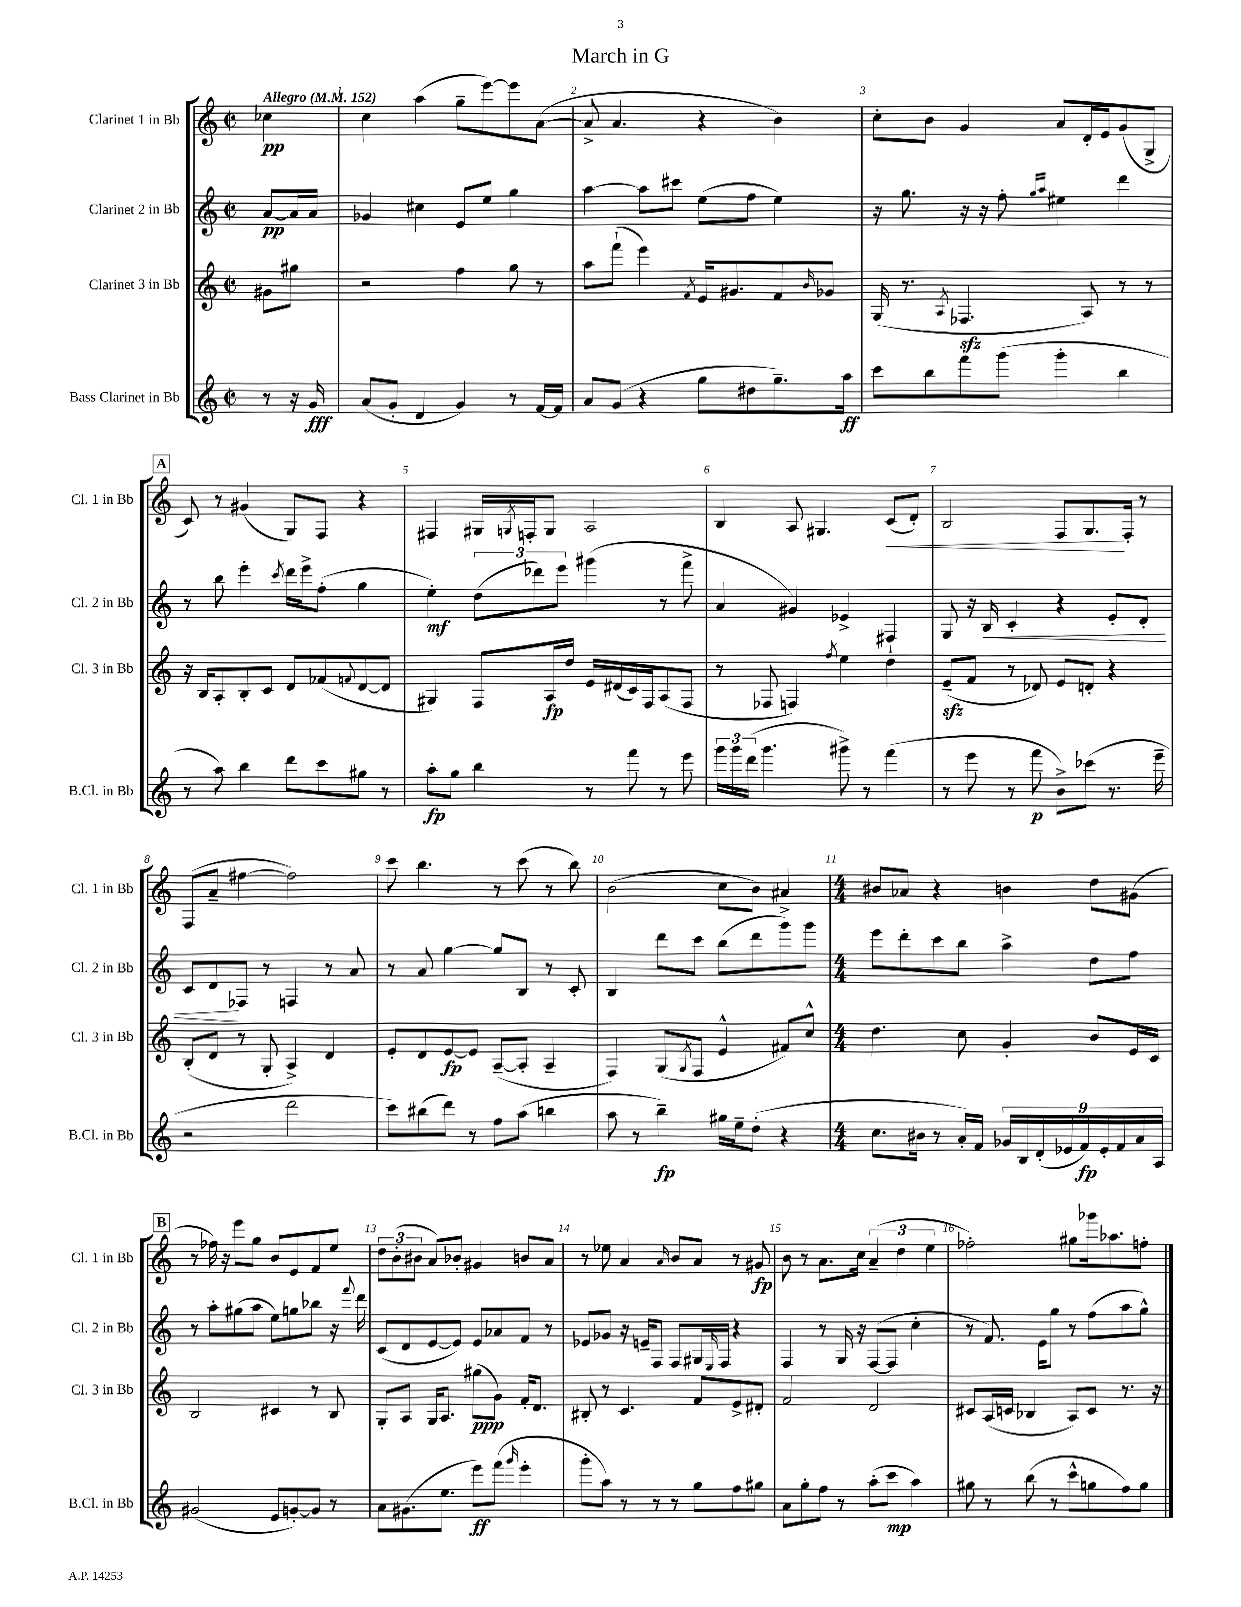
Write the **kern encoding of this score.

**kern	**kern	**kern	**kern
*staff4	*staff3	*staff2	*staff1
*clefG2	*clefG2	*clefG2	*clefG2
*k[]	*k[]	*k[]	*k[]
*M2/2	*M2/2	*M2/2	*M2/2
*met(c|)	*met(c|)	*met(c|)	*met(c|)
*MM152	*MM152	*MM152	*MM152
8r	8g#\L	[8a/L	4cc-\
16r	8gg#\J	16a/]L	.
16g/	.	16a/JJ	.
=	=	=	=
(8a/L	2r	4g-/	4cc\
8g'/J	.	.	.
4d/	.	4cc#\	(4aa\
4g/)	4ff\	8e/L	8gg~\L
.	.	8ee/J	[8eee\)
8r	8gg\	4gg\	8eee\]
[16f/LL	8r	.	([8a\J
16f/]JJ	.	.	.
=	=	=	=
8a/L	8aa\L	[4aa\	8a^/]
(8g/J	(8fff`\J	.	4.a/
4r	4eee\)	8aa\]L	.
.	.	8ccc#\J	.
.	8qf/	.	.
8gg\L	16e/LK	(8ee\L	4r
.	8.g#/	.	.
8dd#\	.	8ff\J	.
8.gg~\)	8f/	4ee\)	4b\)
.	16qqb/	.	.
.	8g-/J	.	.
16aa\Jk	.	.	.
=	=	=	=
8ccc\L	(16G/	16r	8cc'\L
.	8.r	8.gg\	.
8bb\	.	.	8b\J
.	8qA/	.	.
8fff\	4.F-/	16r	4g/
.	.	16r	.
(8ggg\J	.	8ff'\	.
.	.	16qqgg/LL	.
.	.	16qqaa/JJ	.
4ggg'\	.	4ee#\	8a/L
.	8A/)	.	16d'/L
.	.	.	16e/J
4bb\	8r	4ddd\	(8g/
.	8r	.	8G^/J
=	=	=	=
8r	16r	8r	8c/)
.	16B/LK	.	.
8aa\)	8A'/	8bb\	8r
4bb\	8B'/	4eee'\	(4g#/
.	8c/J	.	.
.	.	8qccc/	.
8ddd\L	8d/L	16ddd\LL	8G/L)
.	.	16eee^\J	.
8ccc\	(8f-/	(8ff'\J	8F/J
.	8qqf/	.	.
8gg#\J	[8d/	4gg\	4r
8r	8d/]J	.	.
=	=	=	=
8aa'\L	4G#/)	4ee'\)	4F#/
8gg\J	.	.	.
4bb\	8F/L	(12dd\L	16G#/LL
.	.	.	8qG/
.	.	.	16F'/J
.	.	12ddd-\)	.
.	16A/L	.	8G/J
.	.	12eee\J	.
.	16dd/JJ	.	.
8r	16e/LL	(4ggg#\	2A/
.	(16d#/	.	.
8fff\	16c/)	.	.
.	16F/J	.	.
8r	(8A/	8r	.
8eee\	8F/J	8fff^\	.
=	=	=	=
24ggg\LL	8r	4a/	4B/
24ggg\	.	.	.
(24ddd\JJ	.	.	.
4.ggg\	8F-/	.	.
.	4F/)	4g#/)	8A/
.	.	.	4.G#/
.	8qff/	.	.
8ggg#^\)	4ee\	4e-^/	.
8r	.	.	.
(4fff\	4dd\	4F#`/	(8c/L
.	.	.	8d'/J)
=	=	=	=
8r	(8e~/L	8G/	2B/
8eee\	8f/J	16r	.
.	.	16B/	.
8r	8r	4c'/	.
8fff\	8d-/)	.	.
8b^\L)	8e/L	4r	8F/L
(8ccc-\J	8d'/J	.	8.G/
8.r	4r	8e'/L	.
.	.	.	16F'/Jk
.	.	8d'/J	8r
16eee~\	.	.	.
=	=	=	=
2r	(8B'/L	8c/L	(8F/L
.	8d/J	8d/	8a~/J
.	8r	8F-/J	[4ff#\
.	8G'/	8r	.
2ddd\	4A^/)	4F/	2ff#\])
.	4d/	8r	.
.	.	8a/	.
=	=	=	=
8ccc\L)	8e'/L	8r	8ccc\
(8bb#\	8d/	8a/	4.bb\
8ddd\J)	[8e/	[4gg\	.
8r	8e/]J	.	.
8ff\L	([8A~/L	8gg/]L	8r
(8aa\J	8A'/]J	8B/J	(8ccc\
4bb\	4A~/	8r	8r
.	.	8c'/	8bb\)
=	=	=	=
8aa\	4F/)	4B/	(2b\
8r	.	.	.
4bb~\)	(8G/L	8ddd\L	.
.	8qG/	.	.
.	8F/J	8ccc\J	.
16gg#\LL	4e^^/	(8bb\L	8cc\L
16ee~\J	.	.	.
(8dd'\J	.	8ddd\	8b\J)
4r	8f#/L)	8ggg\)	4a#^/
.	8cc^^/J	8ggg\J	.
=	=	=	=
*M4/4	*M4/4	*M4/4	*M4/4
8.cc\L	4.dd\	8eee\L	8b#/L
.	.	8ddd'\	8a-/J
16b#\Jk	.	.	.
8r	.	8ccc\	4r
16a'/LL)	8cc\	8bb\J	.
16f/JJ	.	.	.
18g-/LL	4g'/	4aa^\	4b\
18B/	.	.	.
(18d'/	.	.	.
18e-/	.	.	.
18f/)	.	.	.
.	8b/L	8dd\L	8dd\L
18e-'/	.	.	.
18f/	.	.	.
.	16e/L	8ff\J	(8g#\J
18a/	.	.	.
.	16c/JJ	.	.
18A/JJ	.	.	.
=	=	=	=
(2g#/	2B/	8r	8r
.	.	8aa'\L	16ff-\)
.	.	.	16r
.	.	(8gg#\	8eee\L
.	.	8aa\J	8gg\J
8e/L	4c#/	8ee\L)	8b/L
[8g'/)	.	8gg\	8e/
8g/]J	8r	8bb-\J	8f/
8r	8B/	16r	8ee/J
.	.	8qqfff/	.
.	.	16ddd\	.
=	=	=	=
8a\L	8G'/L	(8c/L	12dd\L
.	.	.	(12b'\
(8.g#\	8A/J	8d/	.
.	.	.	12b#\J
.	16G/LK	[8e/	8a/L)
8.ee\J	8.A/J	.	.
.	.	8e/]J)	8b-'/J
8eee\L)	(8gg#\L	8e/L	4g#/
(8fff\J	8g\J)	8a-/	.
16qqggg/	.	.	.
4eee'\	16f'/LK	8f/J	8b/L
.	8.d/J	.	.
.	.	8r	8a/J
=	=	=	=
8ggg'\L	8B#'/	8e-/L	8r
8aa\J)	8r	8g-/J	8ee-\
8r	4.c/	16r	4a/
.	.	16e~/LK	.
8r	.	8F/J	.
.	.	.	16qqa/
8r	.	8F/L	8b/L
8gg\L	8f/L	16G#/L	8a/J
.	.	16qqE/	.
.	.	16F/JJ	.
8ff\	8e^/	4r	8r
8gg#\J	8d#'/J	.	8g#/
=	=	=	=
8a\L	2f/	4F/	8b\
8gg'\	.	.	8r
8ff\J	.	8r	8.a\L
8r	.	16G/	.
.	.	16r	16cc\Jk
(8aa'\L	2d/	([8F/L	(6a~/
8ccc\J	.	8F/]J	.
.	.	.	6dd\
4aa\)	.	4cc'\	.
.	.	.	6ee\
=	=	=	=
8gg#\	8c#/L	8r	2ff-'\)
8r	(16A/L	8.f/)	.
.	16c/JJ	.	.
(8bb\	4B-/	.	.
.	.	16e\LK	.
8r	.	8gg\J	.
8ccc^^\L	8A/L)	8r	8gg#\L
8gg\	8c/J	(8ff\L	16ggg-\k
.	.	.	8.aa-\
8ff\)	8.r	8aa\	.
8gg\J	.	8gg^^\J)	8ff'\J
.	16r	.	.
==	==	==	==
*-	*-	*-	*-
